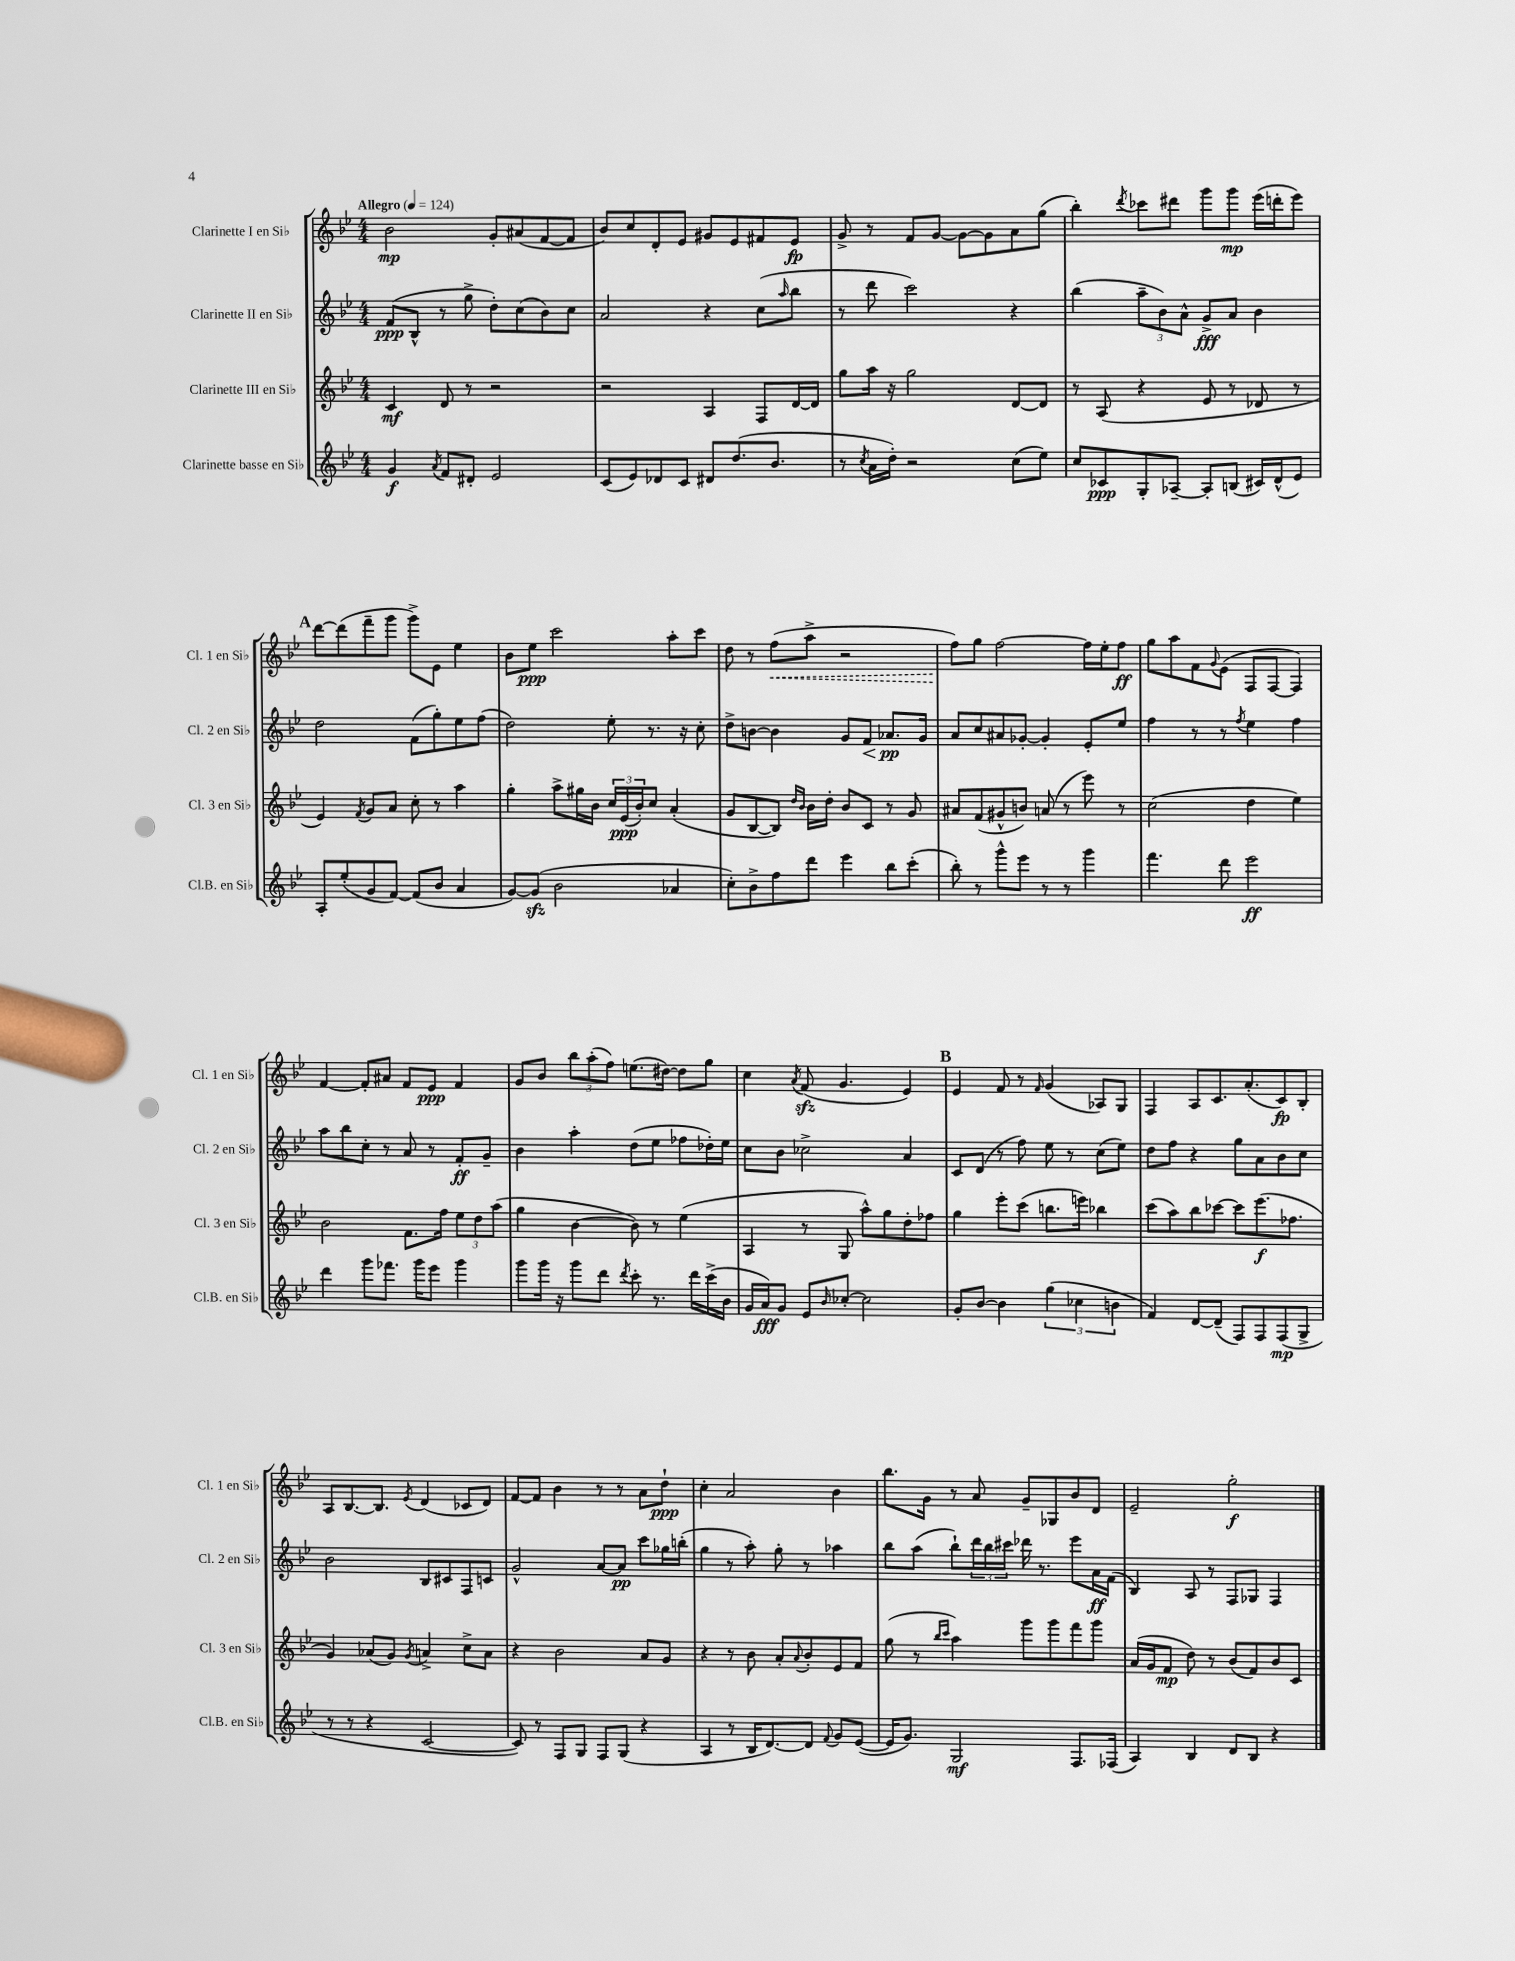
<<
\new StaffGroup <<
\new Staff = "s0" \with { instrumentName = "Clarinette I en Sib" shortInstrumentName = "Cl. 1 en Sib" } {
    \clef treble \key bes \major \numericTimeSignature \time 4/4 \tempo "Allegro" 4 = 124
    bes'2\mp g'8-. ais'8( f'8~ f'8 |
    bes'8) c''8 d'8-. ees'8 gis'8 ees'8 fis'8 ees'8\fp |
    g'8-> r8 f'8 g'8~ g'8~ g'8 a'8 g''8( |
    bes''4-.) \acciaccatura { d'''8 } ces'''8 dis'''8 g'''8 g'''8\mp ees'''16( d'''16-. ees'''8) |
    \mark \markup { \bold "A" } d'''8~ d'''8( f'''8-- g'''8 g'''8->) ees'8 ees''4 |
    bes'8 ees''8\ppp c'''2 a''8-. c'''8 |
    d''8 r8 \once \override Hairpin.style = #'dashed-line f''8\<( a''8-> r2 |
    f''8\!) g''8 f''2~ f''16 ees''16-. f''8\ff |
    g''8 a''8 f'8 \appoggiatura { g'8 } ees'8( f8 f8~ f4) |
    f'4~ f'8-. ais'8 f'8 ees'8\ppp f'4 |
    g'8 bes'8 \tuplet 3/2 { bes''8 a''8-.( f''8) } e''8.( dis''16~) dis''8 g''8 |
    c''4 \acciaccatura { a'8 } f'8\sfz( g'4. ees'4) |
    \mark \markup { \bold "B" } ees'4 f'8 r8 \grace { f'16 } g'4( aes8) g8 |
    f4 a8 c'8. a'8.-.( c'8\fp) bes8-. |
    a8 bes8.~ bes8. \acciaccatura { ees'8 } d'4( ces'8 d'8) |
    f'8~ f'8 bes'4 r8 r8 a'8 d''8-!\ppp |
    c''4-. a'2 bes'4 |
    bes''8. g'16 r8 a'8 g'8-- ges8 bes'8 d'8 |
    ees'2-- g''2-.\f \bar "|." |
}
\new Staff = "s1" \with { instrumentName = "Clarinette II en Sib" shortInstrumentName = "Cl. 2 en Sib" } {
    \clef treble \key bes \major \numericTimeSignature \time 4/4
    f'8\ppp( bes8-^ r8 g''8-> d''8-.) c''8( bes'8) c''8 |
    a'2 r4 c''8( \grace { a''16 } bes''8 |
    r8 d'''8 c'''2) r4 |
    bes''4( \tuplet 3/2 { a''8-- bes'8) a'8-^ } g'8->\fff a'8 bes'4 |
    \mark \markup { \bold "A" } d''2 f'8( g''8-.) ees''8 f''8( |
    d''2) ees''8-. r8. r16 c''8-. |
    d''8-> b'8~ b'4 g'8 f'8\< aes'8.\pp\! g'16 |
    a'8 c''8 ais'8 ges'8~-. ges'4-. ees'8-. ees''8 |
    f''4 r8 r8 \acciaccatura { f''8 } ees''4 f''4 |
    a''8 bes''8 c''8-. r8 a'8 r8 f'8-.\ff g'8-- |
    bes'4 a''4-. d''8( ees''8 fes''8 des''16-.) ees''16 |
    c''8 bes'8 ces''2-> a'4 |
    \mark \markup { \bold "B" } c'8 d'8( r8 f''8) ees''8 r8 c''8( ees''8) |
    d''8 f''8 r4 g''8 a'8 bes'8 c''8 |
    bes'2 bes8 cis'8 f8 c'8 |
    g'2-^ a'8~ a'8\pp c'''8 ges''16 b''16-.( |
    g''4 r8 a''8-.) g''8-. r8 aes''4 |
    bes''8 a''8( bes''8-!) \tuplet 3/2 { d'''16 bes''16 cis'''16 } des'''16 r8. ees'''8 a'16\ff f'16( |
    bes4) a8 r8 f8 ges8 f4 \bar "|." |
}
\new Staff = "s2" \with { instrumentName = "Clarinette III en Sib" shortInstrumentName = "Cl. 3 en Sib" } {
    \clef treble \key bes \major \numericTimeSignature \time 4/4
    c'4\mf d'8 r8 r2 |
    r2 a4 f8 d'16~ d'16 |
    g''8 a''16 r16 g''2 d'8~ d'8 |
    r8 a8( r4 ees'8 r8 des'8 r8 |
    \mark \markup { \bold "A" } ees'4) \acciaccatura { f'8 } g'8 a'8 c''8-. r8 a''4 |
    g''4-. a''8-> gis''16 bes'16 \tuplet 3/2 { c''16 ees'16\ppp( bes'16-.) } c''8 a'4-.( |
    g'8 bes8~ bes8) \grace { d''16 bes'16 } bes'16 d''16-. bes'8 c'8 r8 g'8 |
    ais'8 f'8( gis'8-^ b'8) a'8( r8 ees'''8) r8 |
    c''2( d''4 ees''4) |
    bes'2 f'8. f''16 \tuplet 3/2 { ees''8 d''8 a''8( } |
    g''4 bes'4~ bes'8) r8 ees''4( |
    a4 r8 g8 a''8-^) g''8 d''8-. fes''8 |
    \mark \markup { \bold "B" } g''4 ees'''8-. c'''8( b''8. e'''16) bes''4 |
    c'''8( a''8) bes''8 ces'''8~ ces'''8 ees'''8.\f( fes''8. |
    g'4) aes'8( g'8) \acciaccatura { g'8 } a'4-> c''8-> a'8 |
    r4 bes'2 a'8 g'8 |
    r4 r8 bes'8 a'8-. \appoggiatura { a'8 } bes'8-. ees'8 f'8 |
    g''8( r8 \grace { bes''16 c'''16 } a''4) g'''8 g'''8 f'''8 g'''8 |
    a'16( g'16 f'8\mp d''8) r8 bes'8( f'8) bes'8 c'8 \bar "|." |
}
\new Staff = "s3" \with { instrumentName = "Clarinette basse en Sib" shortInstrumentName = "Cl.B. en Sib" } {
    \clef treble \key bes \major \numericTimeSignature \time 4/4
    g'4\f \acciaccatura { a'8 } f'8 dis'8-. ees'2 |
    c'8( ees'8) des'8 c'8 dis'8 d''8.( bes'8. |
    r8 \acciaccatura { c''8 } a'16 d''16-.) r2 c''8( ees''8) |
    c''8 ces'8\ppp g8-. aes8~-- aes8-. b8( cis'16) d'16-^( ees'8) |
    \mark \markup { \bold "A" } a8-. ees''8-.( g'8 f'8~) f'8( bes'8 a'4 |
    g'8~) g'8\sfz( bes'2 aes'4 |
    c''8-.) bes'8-> f''8 d'''8 ees'''4 bes''8 c'''8-.( |
    bes''8-.) r8 g'''8-^ ees'''8 r8 r8 g'''4 |
    f'''4. d'''8 ees'''2\ff |
    d'''4 g'''8 fes'''8. g'''16 ees'''8 g'''4 |
    g'''8 g'''16 r16 g'''8 d'''8 \acciaccatura { d'''8 } c'''8-. r8. d'''16 c'''16->( bes'16 |
    g'16 a'16\fff) g'8 ees'8 \grace { bes'16 } ces''8~-. ces''2 |
    \mark \markup { \bold "B" } g'8-. bes'8~ bes'4 \tuplet 3/2 { g''4( ces''4 b'4 } |
    f'4) d'8~ d'8--( f8) f8 f8\mp( g8-> |
    r8 r8 r4 c'2~ |
    c'8) r8 f8 g8 f8 g8( r4 |
    a4 r8 bes16 d'8.~) d'8 \appoggiatura { f'8 } g'8 ees'8~( |
    ees'16 g'8.) g2\mf f8. fes16( |
    a4) bes4 d'8 bes8 r4 \bar "|." |
}
>>
>>
\layout { \context { \Score \remove "Bar_number_engraver" } }
